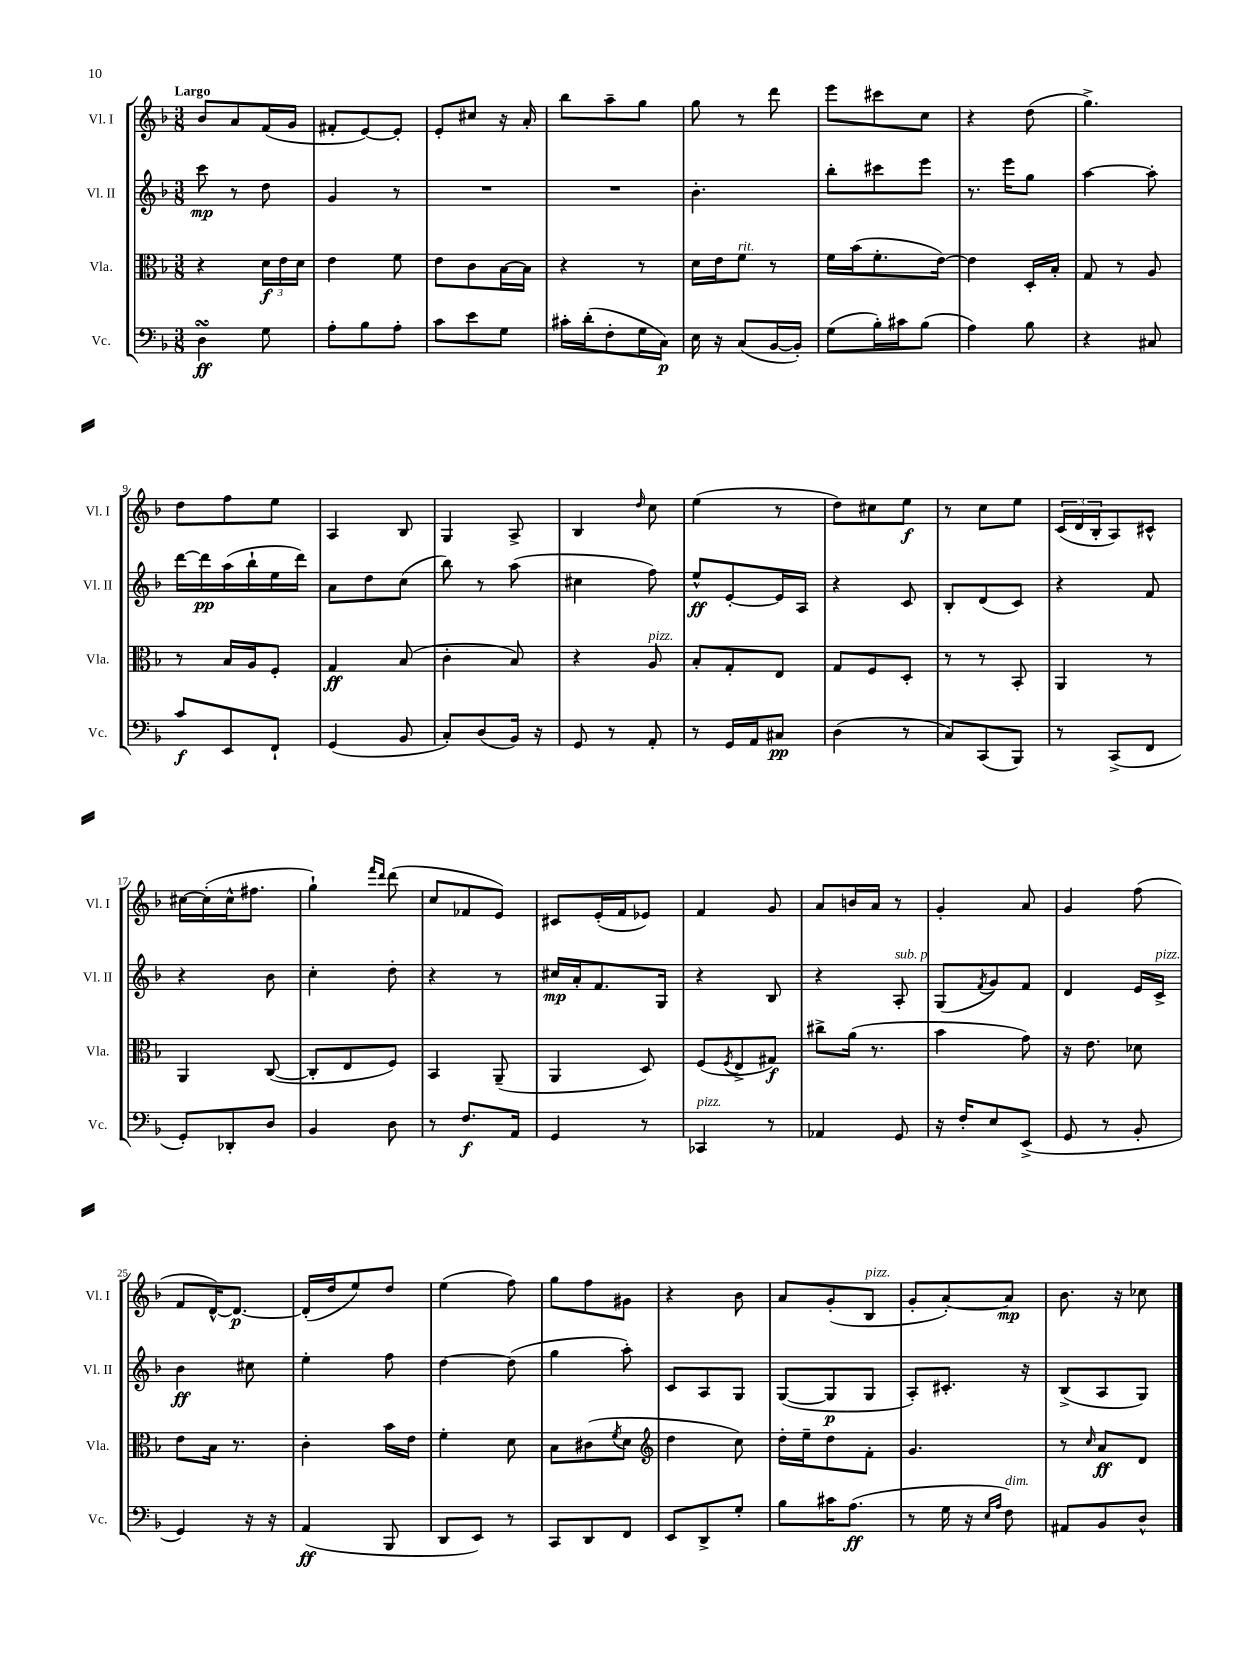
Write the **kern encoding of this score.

**kern	**kern	**kern	**kern
*staff4	*staff3	*staff2	*staff1
*clefF4	*clefC3	*clefG2	*clefG2
*k[b-]	*k[b-]	*k[b-]	*k[b-]
*M3/8	*M3/8	*M3/8	*M3/8
4D\	4r	8ccc\	8b-/L
.	.	8r	8a/
8G\	24d\LL	8dd\	(16f/L
.	24e\	.	.
.	.	.	16g/JJ
.	24d\JJ	.	.
=	=	=	=
8A'\L	4e\	4g/	8f#'/L
8B-\	.	.	[8e/)
8A'\J	8f\	8r	8e'/]J
=	=	=	=
8c\L	8e\L	4.r	8e'/L
8e\	8c\	.	8cc#/J
8G\J	[16B-\L	.	16r
.	16B-\]JJ	.	16a'/
=	=	=	=
16c#'\LL	4r	4.r	8bb-\L
(16d'\J	.	.	.
8F'\	.	.	8aa~\
16G\L	8r	.	8gg\J
16C\JJ)	.	.	.
=	=	=	=
16E\	16d\LL	4.b-'\	8gg\
16r	16e\J	.	.
(8C/L	8f\J	.	8r
[16BB-/L	8r	.	8ddd\
16BB-'/]JJ)	.	.	.
=	=	=	=
(8G\L	16f\LL	8bb-'\L	8eee\L
.	(16b-\J	.	.
16B-'\L)	8.f'\	8ccc#\	8ccc#\
16c#\J	.	.	.
(8B-\J	.	8eee\J	8cc\J
.	[16e\Jk)	.	.
=	=	=	=
4A\)	4e\]	8.r	4r
.	.	16eee\LK	.
8B-\	16D'/LL	8gg\J	(8dd\
.	16B-'/JJ	.	.
=	=	=	=
4r	8G/	[4aa\	4.gg^\)
.	8r	.	.
8C#/	8A/	8aa'\]	.
=	=	=	=
8c/L	8r	[16ddd\LL	8dd\L
.	.	16ddd\]	.
8EE/	16B-/LL	(16aa\	8ff\
.	16A/J	16bb-`\	.
8FF`/J	8F'/J	16ee\	8ee\J
.	.	16ddd\JJ)	.
=	=	=	=
(4GG/	4G/	8a\L	4A/
.	.	8dd\	.
8BB-/	(8B-/	(8cc\J	8B-/
=	=	=	=
8C'/L)	4c'\	8bb-\)	4G/
(8D/	.	8r	.
16BB-/Jk)	8B-/)	(8aa\	8A^/
16r	.	.	.
=	=	=	=
8GG/	4r	4cc#\	4B-/
8r	.	.	.
.	.	.	16qqdd/
8AA'/	8A/	8ff\)	8cc\
=	=	=	=
8r	8B-'/L	8ee^^/L	(4ee\
16GG/LL	8G'/	[8e'/	.
16AA/J	.	.	.
8C#/J	8E/J	16e/]L	8r
.	.	16A/JJ	.
=	=	=	=
(4D\	8G/L	4r	8dd\L)
.	8F/	.	8cc#\
8r	8D'/J	8c/	8ee\J
=	=	=	=
8C/L)	8r	8B-'/L	8r
(8CC/	8r	(8d/	8cc\L
8BBB-/J)	8BB-'/	8c/J)	8ee\J
=	=	=	=
8r	4AA/	4r	(24c/LL
.	.	.	24d/
.	.	.	24B-'/J
(8CC^/L	.	.	8A/)
8FF/J	8r	8f/	8c#^^/J
=	=	=	=
8GG'/L)	4AA/	4r	[16cc#\LL
.	.	.	(16cc#'\]
8DD-'/	.	.	16cc#^^\J
.	.	.	8.ff#\J
8D/J	([8C/	8b-\	.
=	=	=	=
4BB-/	8C'/]L	4cc'\	4gg`\)
.	8E/	.	.
.	.	.	16qqfff/LL
.	.	.	16qqddd/JJ
8D\	8F/J)	8dd'\	(8ddd\
=	=	=	=
8r	4BB-/	4r	8cc/L
8.F/L	.	.	8f-/
.	(8AA~/	8r	8e/J)
16AA/Jk	.	.	.
=	=	=	=
4GG/	4AA/	16cc#/LL	8c#/L
.	.	16a'/J	.
.	.	8.f/	(16e'/L
.	.	.	16f/J
8r	8D/)	.	8e-/J)
.	.	16G/Jk	.
=	=	=	=
4CC-/	(8F/L	4r	4f/
.	8qF/	.	.
.	8E^/	.	.
8r	8G#/J)	8B-/	8g/
=	=	=	=
4AA-/	8cc#^\L	4r	8a/L
.	(16a\Jk	.	16b/L
.	8.r	.	16a/JJ
8GG/	.	8A'/	8r
=	=	=	=
16r	4b-\	(8G/L	4g'/
16F'/LK	.	.	.
.	.	8qf/	.
8E/	.	8g/)	.
(8EE^/J	8g\)	8f/J	8a/
=	=	=	=
8GG/	16r	4d/	4g/
.	8.e\	.	.
8r	.	.	.
8BB-'/	8d-\	16e/LL	(8ff\
.	.	16c^/JJ	.
=	=	=	=
4GG/)	8e\L	4b-\	8f/L
.	16B-\Jk	.	[16d^^/K)
.	8.r	.	8.d/_J
16r	.	8cc#\	.
16r	.	.	.
=	=	=	=
(4AA/	4c'\	4ee'\	(16d'/]LL
.	.	.	16dd/J
.	.	.	8ee/)
8BBB-/	16b-\LL	8ff\	8dd/J
.	16e\JJ	.	.
=	=	=	=
8DD/L	4f'\	[4dd\	(4ee\
8EE/J)	.	.	.
8r	8d\	(8dd\]	8ff\)
=	=	=	=
8CC/L	8B-\L	4gg\	8gg\L
8DD/	(8c#\	.	8ff\
.	8qf/	.	.
8FF/J	8d\J	8aa'\)	8g#\J
=	=	=	=
*	*clefG2	*	*
8EE/L	4dd\	8c/L	4r
8DD^/	.	8A/	.
8G'/J	8cc\)	8G/J	8b-\
=	=	=	=
8B-\L	16dd'\LL	([8G/L	8a/L
.	16ee~\J	.	.
16c#\K	8dd\	8G/]	(8g'/
(8.A\J	.	.	.
.	8f'\J	8G/J	8B-/J
=	=	=	=
8r	4.g/	8A'/L)	8g'/L
16G\	.	8.c#'/J	[8a'/)
16r	.	.	.
16qqE/LL	.	.	.
16qqA/JJ	.	.	.
8F\)	.	.	8a/]J
.	.	16r	.
=	=	=	=
8AA#/L	8r	(8B-^/L	8.b-\
.	16qqcc/	.	.
8BB-/	8a/L	8A/	.
.	.	.	16r
8D^^/J	8d/J	8G/J)	8cc-\
==	==	==	==
*-	*-	*-	*-
